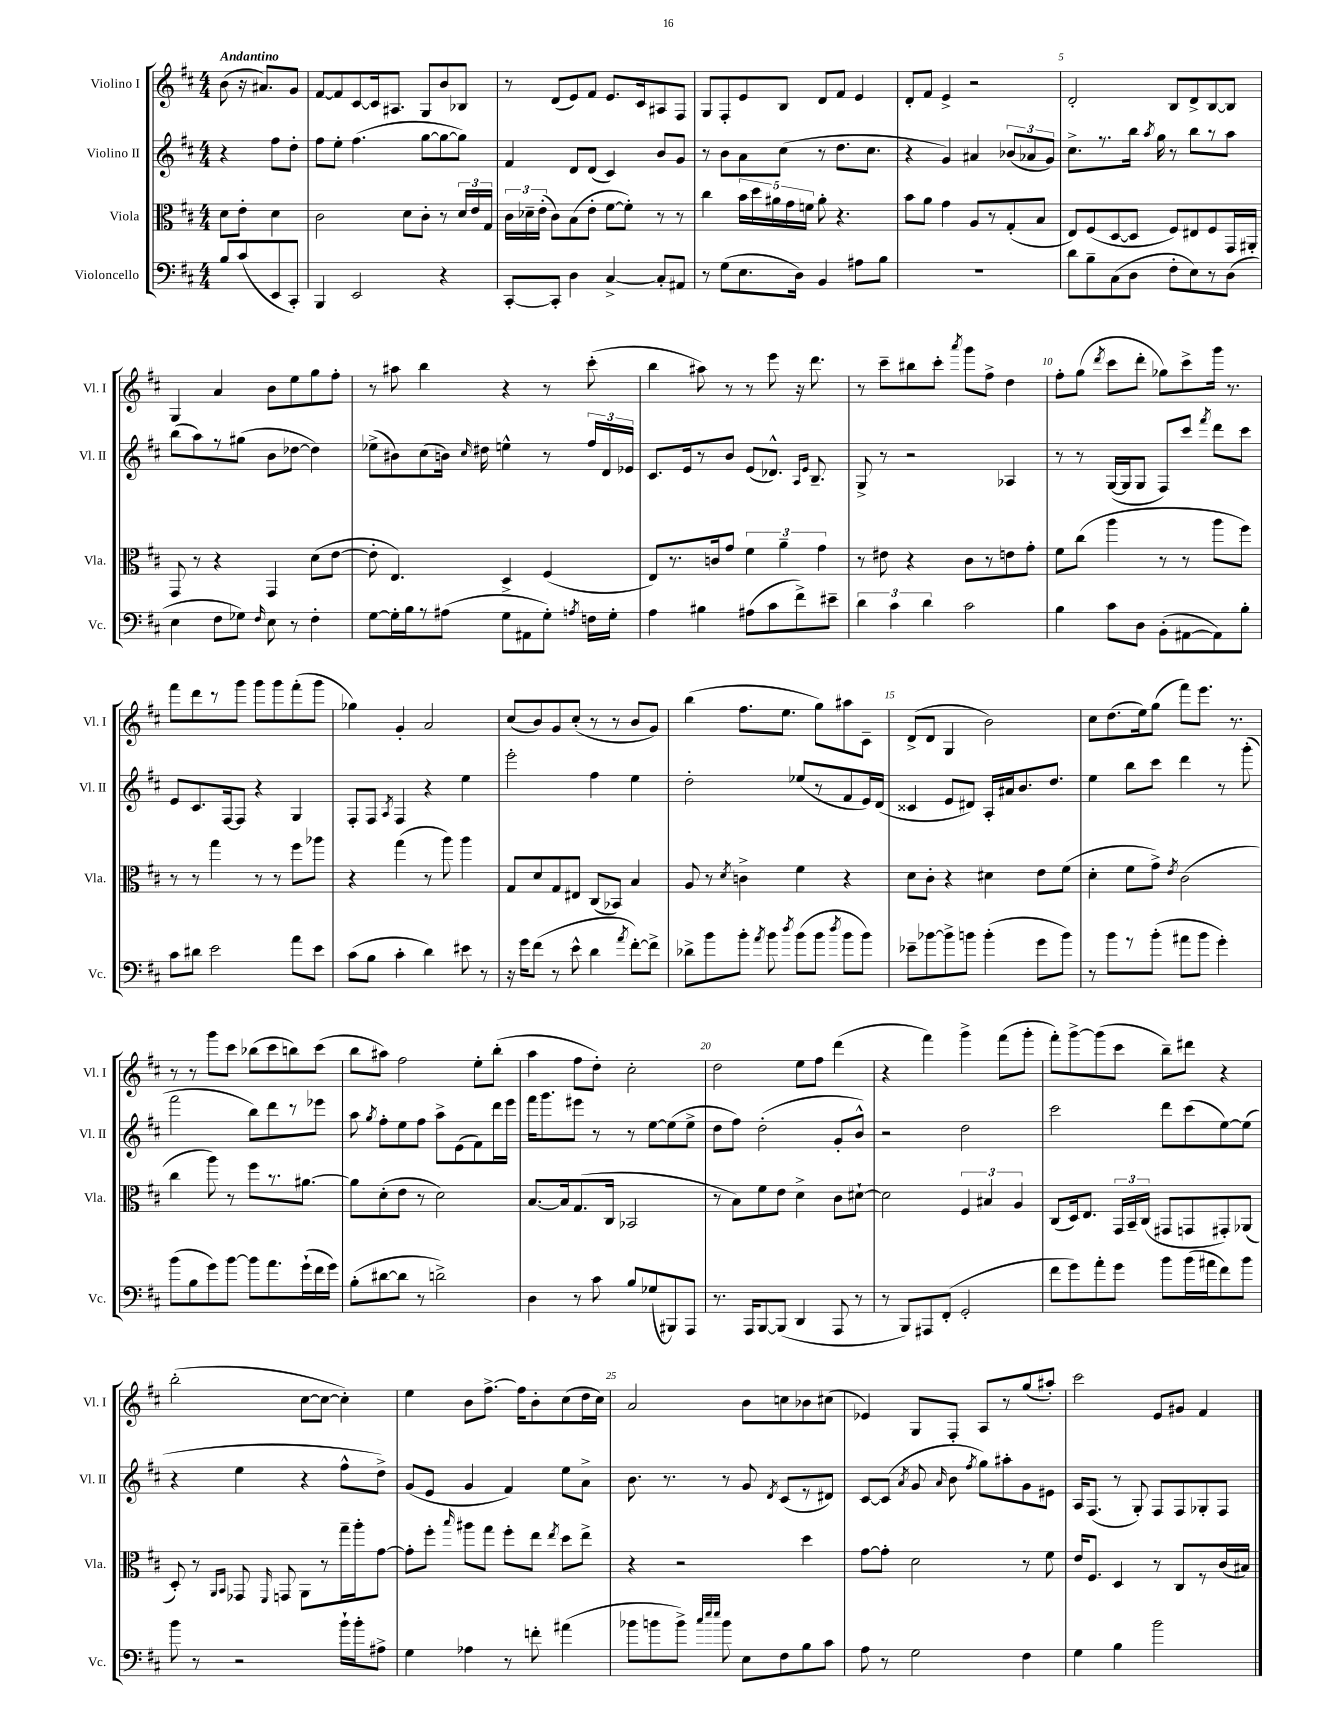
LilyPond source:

<<
\new StaffGroup <<
\new Staff = "s0" \with { instrumentName = "Violino I" shortInstrumentName = "Vl. I" } {
    \clef treble \key d \major \numericTimeSignature \time 4/4 \partial 2 \tempo "Andantino"
    \autoBeamOff b'8( r16 ais'8.[) g'8] |
    fis'8[~ fis'8 cis'8~ cis'16 ais8.] g8[ b'8 bes8] |
    r8 d'8[( e'8) fis'8] e'8.[ cis'16 ais8 fis8] |
    g8[ fis8-. e'8 b8] d'8[ fis'8] e'4 |
    d'8[-. fis'8] e'4-> r2 |
    d'2-. b8[ d'8-> b8~ b8] |
    g4 a'4 b'8[ e''8 g''8 fis''8]-. |
    r8 ais''8 b''4 r4 r8 cis'''8-.( |
    b''4 ais''8) r8 r8 e'''8 r16 d'''8. |
    r8 cis'''8[-- bis''8 cis'''8]-. \acciaccatura { a'''8 } g'''8[ fis''8]-> d''4 |
    fis''8[-. g''8]( \acciaccatura { d'''8 } cis'''8[ d'''8]-. ges''8[) cis'''8-> g'''16] r8. |
    fis'''8[ d'''8 r8 g'''8] g'''8[ g'''8 fis'''8-.( g'''8] |
    ges''4) g'4-. a'2 |
    cis''8[( b'8) g'8 cis''8]-.( r8 r8 b'8[ g'8]) |
    b''4( fis''8.[ e''8.] g''8[) ais''8 cis'8]-- |
    d'8[->( d'8] g4 b'2) |
    cis''8[ d''8.( e''16) g''8]( fis'''8[) e'''8.] r8. |
    r8 r8 g'''8[ cis'''8] bes''8[( cis'''8 b''8) cis'''8]( |
    b''8[ ais''8]) fis''2 e''8[-. b''8]-.( |
    a''4 fis''8[ d''8]-.) cis''2-. |
    d''2 e''8[ fis''8] d'''4( |
    r4 fis'''4) g'''4-> fis'''8[( g'''8]-. |
    fis'''8[-.) g'''8~-> g'''8( cis'''8] b''8[--) dis'''8] r4 |
    b''2-.( cis''8[~ cis''8]~ cis''4-.) |
    e''4 b'8[ fis''8.]~-> fis''16[ b'8-. cis''8( d''16 cis''16]) |
    a'2 b'8[ c''8 bes'8 cis''8]( |
    ees'4) g8[ fis8]-. a8[ r8 g''8( ais''8]-.) |
    cis'''2 e'8[ gis'8] fis'4 \bar "|." |
}
\new Staff = "s1" \with { instrumentName = "Violino II" shortInstrumentName = "Vl. II" } {
    \clef treble \key d \major \numericTimeSignature \time 4/4 \partial 2
    \autoBeamOff r4 fis''8[ d''8]-. |
    fis''8[ e''8]-. fis''4.( g''8[~ g''8~ g''8]) |
    fis'4 d'8[ d'8]( cis'4) b'8[ g'8] |
    r8 b'8[ a'8 cis''8]( r8 d''8.[ cis''8.] |
    r4 g'4) ais'4 \tuplet 3/2 { bes'8[( aes'8 g'8]) } |
    cis''8.[-> r8. b''16] \acciaccatura { a''8 } g''16 r8 b''8[ r8 a''8] |
    b''8[( a''8) r8 gis''8]( b'8[ des''8]~ des''4) |
    ees''8[->( bis'8) cis''8( b'16]) \grace { cis''16 } dis''16 e''4-^ r8 \tuplet 3/2 { fis''16[ d'16 ees'16] } |
    cis'8.[ e'16 r8 b'8] e'8[( des'8.]-^) \grace { a16[ e'16] } b8.-- |
    g8-> r8 r2 aes4 |
    r8 r8 g16[~( g16 g8] fis8[) cis'''8] \acciaccatura { fis'''8 } d'''8[ cis'''8] |
    e'8[ cis'8. fis16~ fis8] r4 g4 |
    fis8[-. fis8] \acciaccatura { a8 } fis4 r4 e''4 |
    e'''2-. fis''4 e''4 |
    d''2-. ees''8[( r8 fis'8 e'16) d'16]( |
    cisis'4 e'8[ dis'8]) a16[-. ais'16 b'8. d''8.] |
    e''4 b''8[ cis'''8] d'''4 r8 g'''8-.( |
    fis'''2 b''8[) d'''8 r8 ees'''8] |
    a''8 \acciaccatura { g''8 } fis''8[-. e''8 fis''8] a''8[-> e'8( fis'8) d'''16 e'''16] |
    fis'''16[ g'''8. eis'''8] r8 r8 e''8[~ e''8( e''8]-> |
    d''8[ fis''8]) d''2-.( g'8[-. b'8]-^) |
    r2 d''2 |
    cis'''2 d'''8[ cis'''8( e''8~) e''8]( |
    r4 e''4 r4 fis''8[-^ d''8]->) |
    g'8[( e'8] g'4 fis'4) e''8[ a'8]-> |
    b'8. r8. r8 g'8 \acciaccatura { d'8 } cis'8[( r8 dis'8]) |
    cis'8[~ cis'8]( \acciaccatura { a'8 } g'8 \grace { a'16 } b'8 \acciaccatura { fis''8 } g''8[) ais''8-. g'8 eis'8] |
    a16[ fis8.]( r8 g8-.) fis8[ fis8 ges8-. fis8] \bar "|." |
}
\new Staff = "s2" \with { instrumentName = "Viola" shortInstrumentName = "Vla." } {
    \clef alto \key d \major \numericTimeSignature \time 4/4 \partial 2
    \autoBeamOff d'8[ e'8]-. d'4 |
    cis'2 d'8[ cis'8]-. r8 \tuplet 3/2 { d'16[ e'16 g16] } |
    \tuplet 3/2 { cis'16[ des'16-- e'16]-.( } cis'8[) b8( e'8]-. fis'8[~ fis'8]-.) r8 r8 |
    cis''4 \tuplet 5/4 { b'16[ d''16 ais'16 g'16 f'16] } ais'8-. r4. |
    b'8[ a'8] g'4 a8[ r8 g8-.( b8] |
    e8[) fis8( d8~ d8] fis8[) eis8 fis8 g,16 ais,16]-. |
    g,8 r8 r4 g,4 d'8[( e'8]~ |
    e'8-. e4.) d4-> fis4( |
    e8[) r8. c'16 g'8] \tuplet 3/2 { fis'4 a'4-- g'4 } |
    r8 eis'8 r4 cis'8[ r8 e'8 g'8]-. |
    fis'8[ cis''8]( a''4 r8 r8 a''8[ fis''8]) |
    r8 r8 g''4 r8 r8 fis''8[ aes''8] |
    r4 g''4( r8 a''8) a''4 |
    g8[ d'8 g8 eis8] cis8[( bes,8]) b4 |
    a8 r8 \acciaccatura { d'8 } c'4-> fis'4 r4 |
    d'8[ cis'8]-. r4 dis'4 e'8[ fis'8]( |
    d'4-. fis'8[ g'8]->) \acciaccatura { e'8 } cis'2( |
    cis''4 a''8) r8 fis''8[ r8. ais'8.]~ |
    ais'8[ d'8-.( e'8] r8 d'2) |
    b8.[~ b16 g8.( cis16] bes,2 |
    r8 b8[) fis'8 e'8] d'4-> cis'8[ dis'8]~-! |
    dis'2 \tuplet 3/2 { fis4 bis4 a4 } |
    cis8[( d16) e8.] \tuplet 3/2 { g,16[ b,16-- cis16]( } gis,8[ g,8 gis,8-.) aes,8]( |
    d8-.) r8 \grace { a,16[ b,16] } ges,8 \grace { fis,16 } g,8 a,8[ r8 g''16-- a''16-. g'8]~ |
    g'8[-. fis''8]-. \grace { b''16 } ais''8[ g''8] fis''8[-. e''8] \acciaccatura { e''8 } d''8[ e''8]-> |
    r4 r2 d''4 |
    g'8[~ g'8]-. d'2 r8 fis'8 |
    e'16[ fis8.] d4 r8 cis8[ r8 cis'16( bis16]) \bar "|." |
}
\new Staff = "s3" \with { instrumentName = "Violoncello" shortInstrumentName = "Vc." } {
    \clef bass \key d \major \numericTimeSignature \time 4/4 \partial 2
    \autoBeamOff b8[ cis'8( e,8 cis,8]-.) |
    b,,4 e,2 r4 |
    cis,8[~-. cis,8]-. d4 cis4~-> cis8[-. ais,8] |
    r8 g8[( e8. d16]) b,4 ais8[ b8] |
    R1 |
    d'8[ b8-- cis8( d8] fis8[-. e8) r8 d8]( |
    e4 fis8[ ges8]) \grace { fis16 } e8 r8 fis4-. |
    g8[~ g16-. b16 r8 ais8]( g8[ ais,8 g8]-.) \acciaccatura { a8 } f16[ g16]-. |
    a4 bis4 ais8[( cis'8 fis'8->) eis'8]-- |
    \tuplet 3/2 { d'4 cis'4 d'4 } cis'2 |
    b4 cis'8[ d8] b,8[-.( ais,8~ ais,8) b8]-. |
    cis'8[ dis'8] e'2 a'8[ e'8] |
    cis'8[( b8] cis'4-. d'4) eis'8 r8 |
    r16 g'16[ fis'8]( r8 e'8-^ d'4 \acciaccatura { a'8 } fis'8[~-.) fis'8]-> |
    des'8[-> b'8 b'8]-. \acciaccatura { a'8 } b'8 \acciaccatura { d''8 } b'8[( b'8] \acciaccatura { d''8 } b'8[ b'8]) |
    ees'8[-- bes'8~ bes'8-> b'8] b'4-.( g'8[ b'8]) |
    r8 b'8[ r8 b'8]-.( ais'8[ b'8] g'4-.) |
    b'8[( b8 g'8) b'8]~ b'8[ a'8. g'16-!( fis'16 g'16]) |
    b8[-.( dis'8~ dis'8] r8 d'2->) |
    d4 r8 cis'8 b8[ ges8( bis,,8) a,,8] |
    r8. a,,16[ b,,8~ b,,8]( d,4 a,,8 r8 |
    r8 b,,8[) ais,,8 fis,8]-.( g,2-. |
    fis'8[ g'8) a'8-. g'8] b'8[ b'16( ais'16 fis'8) b'8] |
    b'8 r8 r2 b'16[-! b'16-. ais8]-> |
    g4 aes4 r8 f'8-. ais'4( |
    bes'8[ b'8 b'8]->) \grace { cis''32[ e''32 e''32] } b'8 e8[ fis8 b8 cis'8] |
    a8 r8 g2 fis4 |
    g4 b4 b'2 \bar "|." |
}
>>
>>
\layout { \context { \Score \override BarNumber.break-visibility = ##(#f #t #t) barNumberVisibility = #(every-nth-bar-number-visible 5) } }
